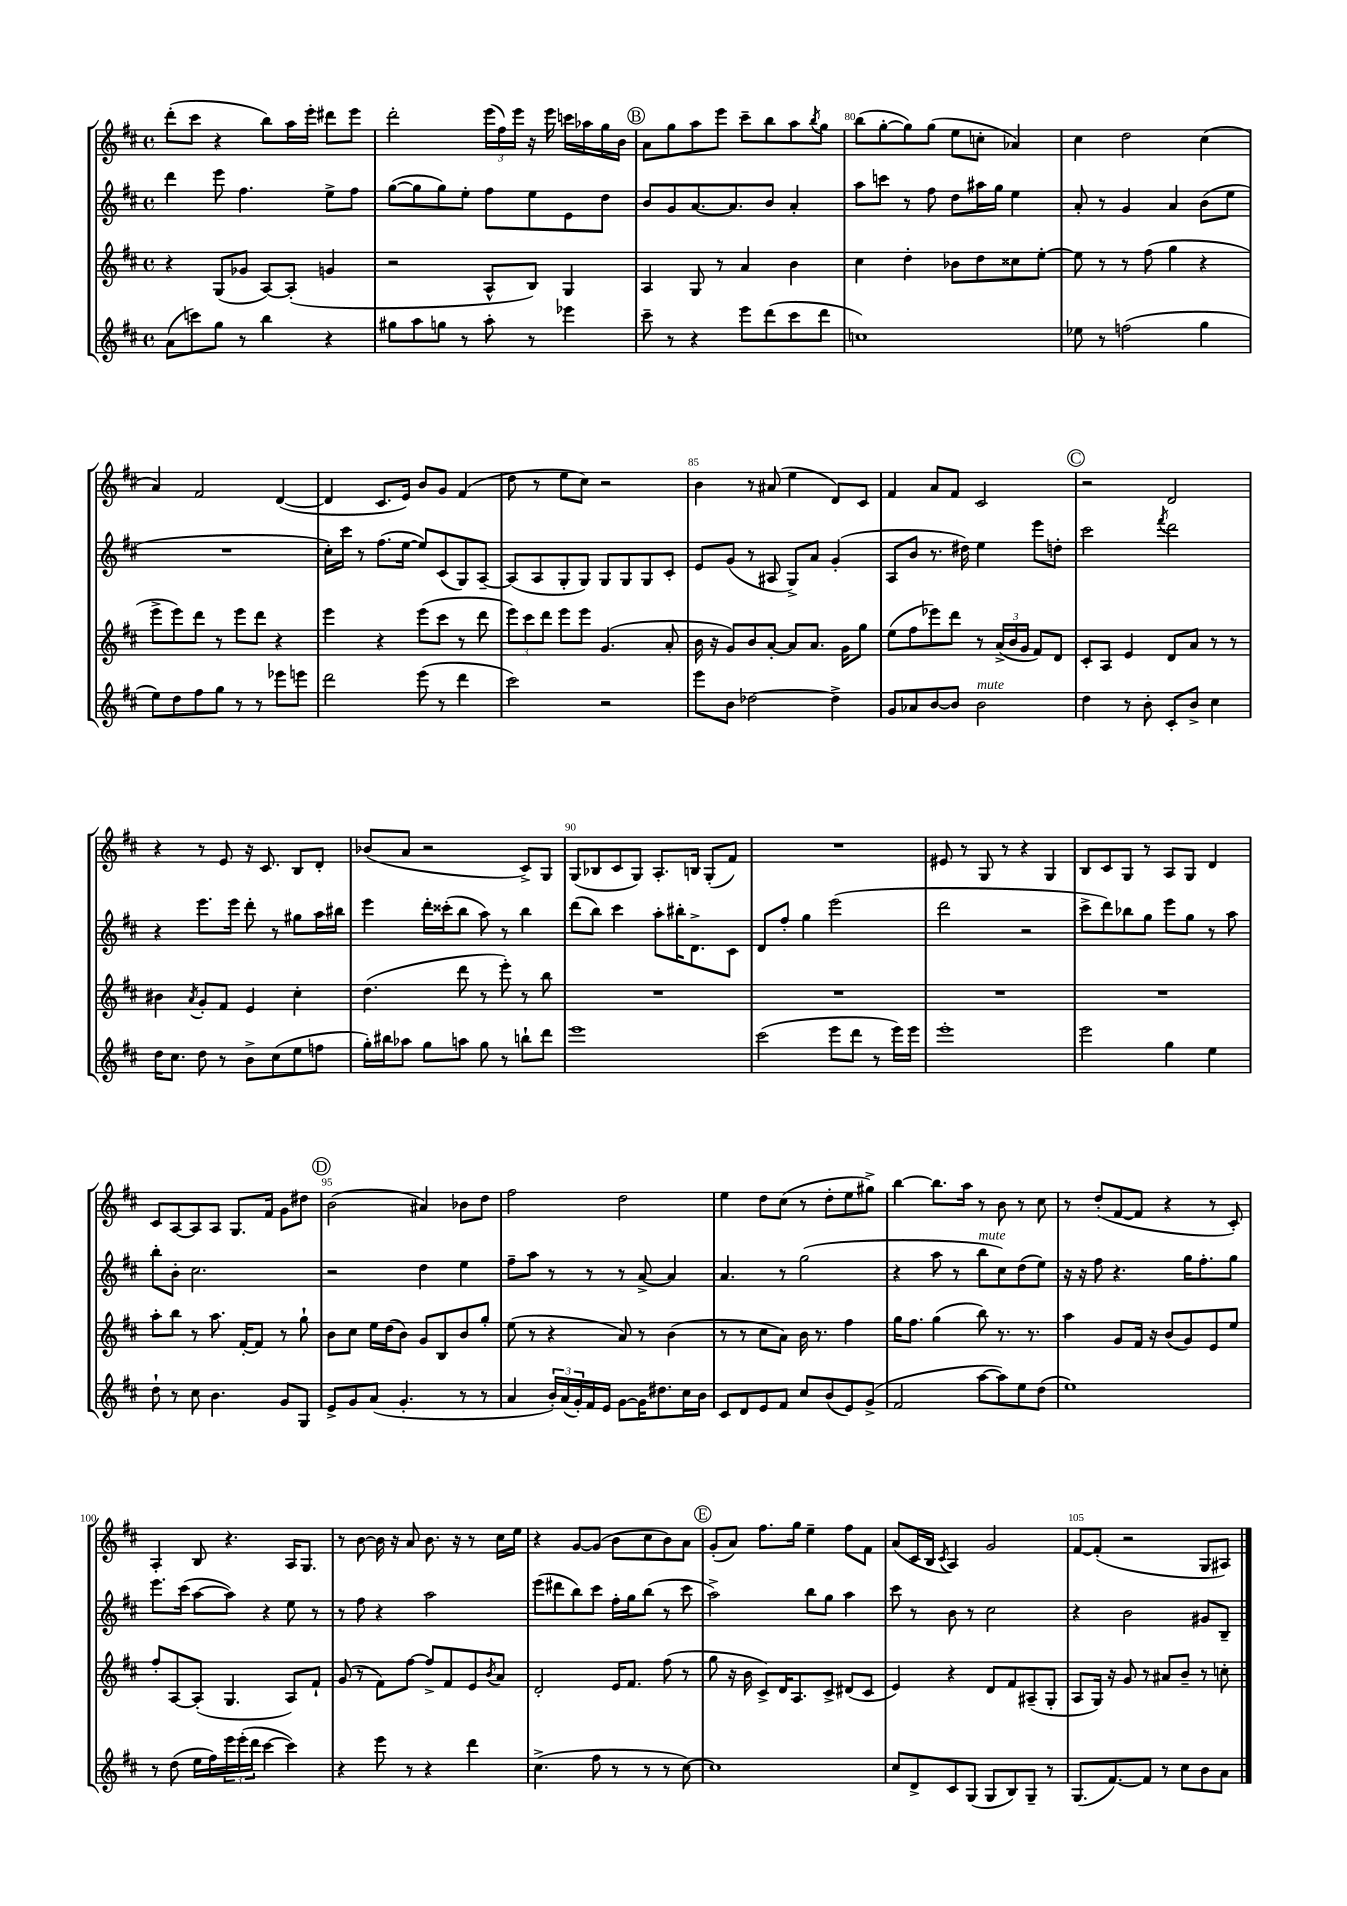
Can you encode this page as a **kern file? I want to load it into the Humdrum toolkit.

**kern	**kern	**kern	**kern
*part4	*part3	*part2	*part1
*staff4	*staff3	*staff2	*staff1
*clefG2	*clefG2	*clefG2	*clefG2
*k[f#c#]	*k[f#c#]	*k[f#c#]	*k[f#c#]
*M4/4	*M4/4	*M4/4	*M4/4
*met(c)	*met(c)	*met(c)	*met(c)
=77	=77	=77	=77
(8a\L	4r	4ddd\	(8ddd'\L
8cccn\)	.	.	8ccc#\J
8gg\J	(8G/L	8eee\	4r
8r	8g-X/J	4.ff#\	.
4bb\	[8A/L)	.	8bb\L)
.	(8A'/J]	.	16aa\L
.	.	.	16eee'\JJ
4r	4gn/	8ee^\L	8ddd#X\L
.	.	8ff#\J	8eee\J
=78	=78	=78	=78
8gg#X\L	2r	([8gg\L	2ddd'\
8aa\	.	8gg\]	.
8ggn\J	.	8gg\)	.
8r	.	8ee'\J	.
8aa'\	8A^^/L	8ff#\L	(24eee\LL
.	.	.	24ff#\)
.	.	.	24eee\JJ
8r	8B/J)	8ee\	16r
.	.	.	16eee\
4eee-X\	4G/	8e\	16cccn\LL
.	.	.	16aa-X\
.	.	8dd\J	16gg\
.	.	.	16b\JJ
!!LO:REH:place=s1:t=B
=79	=79	=79	=79
8ccc#~\	4A/	8b/L	8a\L
8r	.	8g/	8gg\
4r	8G/	[8.a/	8aa\
.	8r	.	8eee\J
.	.	8.a/]	.
8eee\L	4a/	.	8ccc#~\L
(8ddd\	.	8b/J	8bb\
8ccc#\	4b\	4a'/	8aa\
.	.	.	8qbb/
8ddd\J	.	.	8gg\J
=80	=80	=80	=80
1ccn)	4cc#\	8aa\L	(8bb\L
.	.	8cccn\J	[8gg'\
.	4dd'\	8r	8gg\])
.	.	8ff#\	(8gg\J
.	8b-X\L	8dd\L	8ee\L
.	8dd\	16aa#X\L	8ccn'\J
.	.	16gg\JJ	.
.	8cc##X\	4ee\	4a-X/)
.	[8ee'\J	.	.
=81	=81	=81	=81
8ee-X\	8ee\]	8a'/	4cc#\
8r	8r	8r	.
(2ffn\	8r	4g/	2dd\
.	(8ff#\	.	.
.	4gg\	4a/	.
4gg\	4r	(8b\L	(4cc#\
.	.	8ee\J	.
!!LO:LB:g=z
=82	=82	=82	=82
8ee\L)	8eee^\L	1r	4a/)
8dd\	8eee\)	.	.
8ff#\	8ddd\J	.	2f#/
8gg\J	8r	.	.
8r	8eee\L	.	.
8r	8ddd\J	.	.
8eee-X\L	4r	.	([4d/
8eeen\J	.	.	.
=83	=83	=83	=83
2ddd\	4eee\	16cc#'\LL)	4d/]
.	.	16ccc#\JJ	.
.	.	8r	.
.	4r	(8.ff#\L	8.c#/L
.	.	[16ee\Jk	16e/Jk)
(8eee\	(8eee\L	8ee/L])	8b/L
8r	8ccc#\J	(8c#/	8g/J
4ddd\	8r	8G/)	(4f#/
.	8ddd\	[8A~/J	.
=84	=84	=84	=84
2ccc#\)	12eee\L)	(8A/L]	8dd\
.	12ccc#\	.	.
.	.	8A/	8r
.	12ddd\J	.	.
.	8eee\L	8G'/	8ee\L
.	8eee\J	8G/J)	8cc#\J)
2r	(4.g/	8G/L	2r
.	.	8G/	.
.	.	8G/	.
.	8a'/	8c#'/J	.
=85	=85	=85	=85
8eee\L	16b\	8e/L	4b\
.	16r	.	.
8b\J	8g/L)	(8g/J	.
[2dd-X\	8b/	8r	8r
.	[8a'/J	8A#X/	(8a#X/
.	8a/L]	8G^/L)	4ee\
.	8.a/J	8a/J	.
4dd-^\]	.	(4g'/	8d/L)
.	16g\KL	.	.
.	8gg\J	.	8c#/J
=86	=86	=86	=86
8g/L	(8ee\L	8A/L	4f#/
8a-X/	8ff#\	8b/J	.
[8b/	8eee-X\)	8.r	8a/L
8b/J]	8ddd\J	.	8f#/J
.	.	16dd#X\)	.
!LO:TX:a:i:t=mute	!	!	!
2b\	8r	4ee\	2c#/
.	(24a^/LL	.	.
.	24b/	.	.
.	24g/JJ	.	.
.	8f#/L)	8eee\L	.
.	8d/J	8ddn'\J	.
!!LO:REH:place=s1:t=C
=87	=87	=87	=87
4dd\	8c#'/L	2ccc#\	2r
.	8A/J	.	.
8r	4e/	.	.
8b'\	.	.	.
.	.	8qfff#/	.
8c#'/L	8d/L	2ddd\	2d/
8b^/J	8a/J	.	.
4cc#\	8r	.	.
.	8r	.	.
!!LO:LB:g=z
=88	=88	=88	=88
16dd\KL	4b#X\	4r	4r
8.cc#\J	.	.	.
.	8qa/	.	.
8dd\	8g'/L	8.eee\L	8r
8r	8f#/J	.	8e/
.	.	16eee\Jk	.
8b^\L	4e/	8ddd'\	16r
.	.	.	8.c#/
(8cc#\	.	8r	.
8ee\	4cc#'\	8gg#X\L	8B/L
8ffn\J	.	16aa\L	8d'/J
.	.	16bb#X\JJ	.
=89	=89	=89	=89
16gg'\LL)	(4.dd\	4eee\	(8b-X/L
16bb#X\J	.	.	.
8aa-X\J	.	.	8a/J
8gg\L	.	16ddd'\LL	2r
.	.	(16ccc##X'\J	.
8aan\J	8ddd\	8bb\J	.
8gg\	8r	8aa\)	.
8r	8eee'\)	8r	.
8bbn`\L	8r	4bb\	8c#^/L)
8ddd\J	8bb\	.	8G/J
=90	=90	=90	=90
1eee	1r	(8ddd\L	(8G/L
.	.	8bb\J)	8B-X/
.	.	4ccc#\	8c#/
.	.	.	8G/J)
.	.	8aa'\L	8.A'/L
.	.	16bb#X'\K	.
.	.	8.d^\	16Bn/Jk
.	.	.	(8G'/L
.	.	8c#\J	8f#/J)
=91	=91	=91	=91
(2ccc#\	1r	8d/L	1r
.	.	8ff#'/J	.
.	.	4gg\	.
8eee\L	.	(2eee\	.
8ddd\J	.	.	.
8r	.	.	.
16eee\LL)	.	.	.
16eee\JJ	.	.	.
=92	=92	=92	=92
1eee'	1r	2ddd\	8e#X/
.	.	.	8r
.	.	.	8G/
.	.	.	8r
.	.	2r	4r
.	.	.	4G/
=93	=93	=93	=93
2eee\	1r	8ccc#^\L	8B/L
.	.	8ddd\)	8c#/
.	.	8bb-X\	8G/J
.	.	8gg\J	8r
4gg\	.	8eee\L	8A/L
.	.	8gg\J	8G/J
4ee\	.	8r	4d/
.	.	8aa\	.
!!LO:LB:g=z
=94	=94	=94	=94
8dd`\	8aa'\L	8bb'\L	8c#/L
8r	8bb\J	8b'\J	[8A/
8cc#\	8r	2.cc#\	8A/]
4.b\	8.aa\	.	8A/J
.	.	.	8.G/L
.	[16f#'/KL	.	.
.	8f#/J]	.	.
.	.	.	16f#/Jk
8g/L	8r	.	8g\L
8G/J	8gg`\	.	8dd#X\J
!!LO:REH:place=s1:t=D
=95	=95	=95	=95
8e^/L	8b\L	2r	(2b\
8g/	8cc#\J	.	.
(8a/J	16ee\LL	.	.
.	(16dd\J	.	.
4.g'/	8b\J)	.	.
.	8g/L	4dd\	4a#X/)
.	8B/	.	.
8r	8b/	4ee\	8b-X\L
8r	8gg'/J	.	8dd\J
=96	=96	=96	=96
4a/	(8ee\	8ff#~\L	2ff#\
.	8r	8aa\J	.
24b'/LL)	4r	8r	.
(24a/	.	.	.
24g'/)	.	.	.
16f#/	.	8r	.
16e/JJ	.	.	.
[8g\L	8a/)	8r	2dd\
16g\K]	8r	[8a^/	.
8.dd#X\	.	.	.
.	(4b\	4a/]	.
16cc#\L	.	.	.
16b\JJ	.	.	.
=97	=97	=97	=97
8c#/L	8r	4.a/	4ee\
8d/	8r	.	.
8e/	8cc#\L	.	8dd\L
8f#/J	8a\J)	8r	(8cc#\J
8cc#/L	16b\	(2gg\	8r
.	8.r	.	.
(8b/	.	.	8dd'\L
8e/)	4ff#\	.	8ee\
(8g^/J	.	.	8gg#X^\J)
=98	=98	=98	=98
2f#/	16gg\KL	4r	[4bb\
.	8.ff#\J	.	.
.	(4gg\	8aa\	8.bb\L]
.	.	8r	.
.	.	.	16aa\Jk
!	!	!LO:TX:a:i:t=mute	!
[8aa\L	8bb\)	8bb\L	8r
8aa\])	8.r	8cc#\)	8b\
8ee\	.	(8dd\	8r
.	8.r	.	.
(8dd\J	.	8ee\J)	8cc#\
=99	=99	=99	=99
1ee)	4aa\	16r	8r
.	.	16r	.
.	.	8ff#\	(8dd'/L
.	8g/L	4.r	[8f#/
.	16f#/Jk	.	8f#/J]
.	16r	.	.
.	(8b/L	.	4r
.	8g/)	16gg\KL	.
.	.	8.ff#'\	.
.	8e/	.	8r
.	8ee/J	8gg\J	8c#'/)
!!LO:LB:g=z
=100	=100	=100	=100
8r	8ff#'/L	8.eee\L	4A'/
(8dd\	[8A/	.	.
.	.	(16ccc#\Jk	.
16ee\LL	(8A'/J]	[8aa\L	8B/
16ff#\)	.	.	.
24eee\	4.G/	8aa\J])	4.r
(24eee'\	.	.	.
24ddd\JJ	.	.	.
[4ccc#\	.	4r	.
4ccc#\])	8A/L)	8ee\	16A/KL
.	.	.	8.G/J
.	8f#`/J	8r	.
=101	=101	=101	=101
4r	(8g/	8r	8r
.	8r	8ff#\	[8b\
8eee\	8f#\L)	4r	16b\]
.	.	.	16r
8r	[8ff#\J	.	8a/
4r	8ff#^/L]	2aa\	8.b\
.	8f#/	.	.
.	.	.	16r
4ddd\	8e/	.	8r
.	8qb/	.	.
.	8a/J	.	16cc#\LL
.	.	.	16ee\JJ
=102	=102	=102	=102
(4.cc#^\	2d'/	(8eee\L	4r
.	.	8ddd#X\	.
.	.	8bb\)	[8g/L
8ff#\	.	8ccc#\J	(8g/J]
8r	16e/KL	16ff#'\LL	8b\L
.	8.f#/J	16gg\J	.
8r	.	(8bb\J	8cc#\
8r	(8ff#\	8r	8b\)
[8cc#\)	8r	8ccc#\	8a\J
!!LO:REH:place=s1:t=E
=103	=103	=103	=103
1cc#]	8gg\	2aa^\)	(8g'/L
.	16r	.	8a/J)
.	16b\	.	.
.	8c#^/L)	.	8.ff#\L
.	16d/K	.	.
.	8.A/	.	16gg\Jk
.	.	8bb\L	4ee~\
.	8c#^/J	8gg\J	.
.	(8d#X/L	4aa\	8ff#\L
.	8c#/J	.	8f#\J
=104	=104	=104	=104
8cc#/L	4e/)	8ccc#\	(8a/L
8d^/	.	8r	16c#/L
.	.	.	16B/JJ
.	.	.	8qc#/
8c#/	4r	8b\	4A/)
(8G/J	.	8r	.
8G/L	8d/L	2cc#\	2g/
8B/)	8f#/	.	.
8G~/J	(8A#X~/	.	.
8r	8G'/J	.	.
=105	=105	=105	=105
(8.G/L	8A/L	4r	[8f#/L
.	16G/Jk)	.	(8f#'/J]
[8.f#/)	16r	.	.
.	8g/	2b\	2r
8f#/J]	8r	.	.
8r	8a#X/L	.	.
8cc#\L	8b~/J	.	.
8b\	8r	8g#X/L	8G/L
8a\J	8ccn'\	8B~/J	8A#X/J)
==	==	==	==
*-	*-	*-	*-
